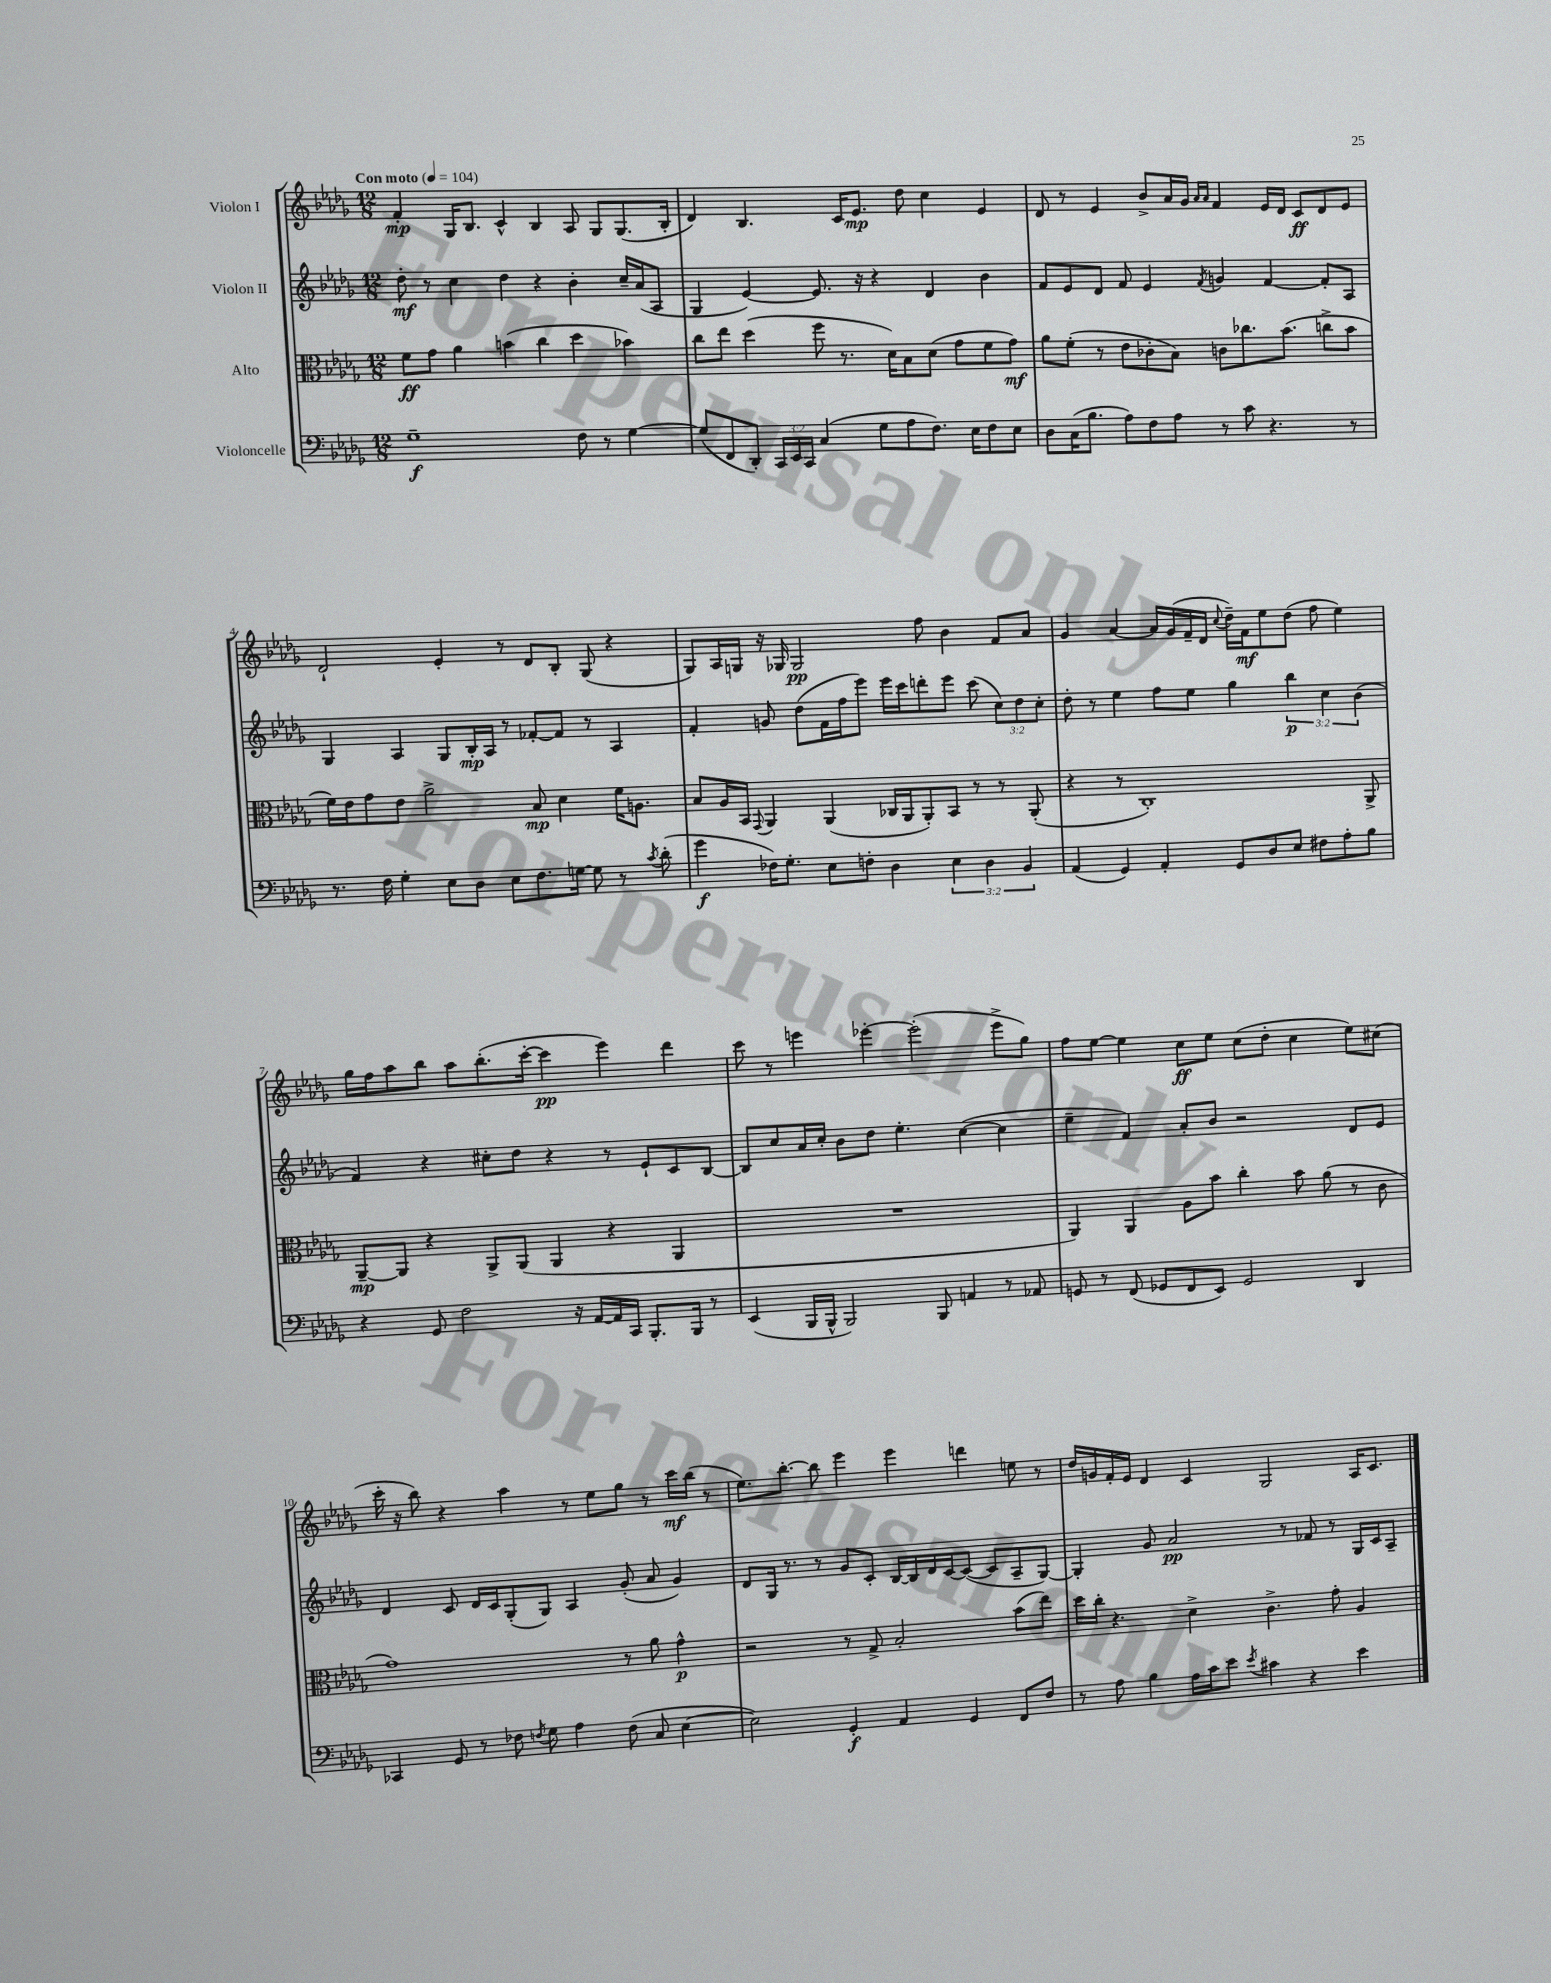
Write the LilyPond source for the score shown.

<<
\new StaffGroup <<
\new Staff = "s0" \with { instrumentName = "Violon I" } {
    \clef treble \key des \major \numericTimeSignature \time 12/8 \tempo "Con moto" 4 = 104
    \autoBeamOff f'4-.\mp ges16[ bes8.] c'4-^ bes4 aes8 ges8[ ges8.( bes16]-. |
    des'4) bes4. c'16[ ees'8.]\mp des''8 c''4 ees'4 |
    des'8 r8 ees'4 bes'8[-> aes'16 ges'16] \grace { aes'16[ aes'16] } f'4 ees'16[ des'16] c'8[\ff des'8 ees'8] |
    des'2-! ees'4-. r8 des'8[ bes8]-. ges8( r4 |
    ges8[) aes16 g16] r16 ges16 ges2\pp f''8 bes'4 f'8[ aes'8] |
    ges'4 aes'4~ aes'16[ ges'16( f'16-- des'16] \appoggiatura { c''8 } des''16[--) f'16\mf ees''8 des''8]( f''8 ees''4) |
    ges''16[ f''16 aes''8 bes''8] aes''8[ bes''8.-.( c'''16]~-. c'''4\pp ees'''4) des'''4 |
    c'''8 r8 e'''4 ees'''4~-. ees'''2-.( ees'''8[-> ges''8]) |
    f''8[ ees''8]~ ees''4 c''8[\ff ees''8] c''8[( des''8]-. c''4 ees''8[) cis''8]( |
    c'''16-. r16 bes''8) r4 aes''4 r8 ees''8[ ges''8] r8 c'''16[\mf bes''16]( r8 |
    ees''8.[) bes''8.]~-. bes''8 ees'''4 ees'''4 d'''4 e''8 r8 |
    des''16[ g'16 f'16-. ees'16] des'4 c'4 ges2 aes16[ c'8.] \bar "|." |
}
\new Staff = "s1" \with { instrumentName = "Violon II" } {
    \clef treble \key des \major \numericTimeSignature \time 12/8 \override Staff.TupletNumber.text = #tuplet-number::calc-fraction-text
    \autoBeamOff des''8-.\mf r8 c''4 des''4 r4 bes'4-. c''16[-- aes'16( aes8] |
    ges4 ees'4~) ees'8. r16 r4 des'4 bes'4 |
    f'8[ ees'8 des'8] f'8 ees'4 \acciaccatura { f'8 } g'4 f'4~ f'8[-. aes8] |
    ges4 aes4 ges8[ bes16-.\mp aes16] r8 fes'8[~-. fes'8] r8 aes4 |
    f'4-. g'8 des''8[( f'16 f''16 ees'''8]) ees'''16[ c'''16 d'''8-. ees'''8] c'''8( \tuplet 3/2 { c''8[) des''8 c''8]-. } |
    des''8-. r8 ees''4 f''8[ ees''8] ges''4 \tuplet 3/2 { bes''4\p c''4 bes'4( } |
    f'4) r4 cis''8[-. des''8] r4 r8 ees'8[-! c'8 bes8]~ |
    bes8[ c''8 aes'16 c''16]-. bes'8[ des''8] ees''4.-. c''4~( c''4 |
    ees''4-- f'4) aes'8[-. bes'8] r2 des'8[ ees'8] |
    des'4 c'8 des'16[ c'16 ges8-.( ges8]) aes4 ges'8-.( aes'8 ges'4) |
    des'8[ ges16] r8. r8 ges'8[ c'8]-. bes16[~ bes16 des'16 c'16~ c'8]~( c'8[ aes8-- ges8]~) |
    ges4-. ges'8 aes'2\pp r8 fes'8 r8 ges16[ c'16 aes8]-- \bar "|." |
}
\new Staff = "s2" \with { instrumentName = "Alto" } {
    \clef alto \key des \major \numericTimeSignature \time 12/8
    \autoBeamOff f'8[\ff ges'8] aes'4 b'4( c''4 des''4 bes'4) |
    c''8[ ees''8] des''4( f''8 r8. des'16[) bes8 des'8]( ges'8[ f'8 ges'8]\mf) |
    aes'8[ f'8]-.( r8 ees'8[ ces'8-. bes8]) c'8[ ces''8. bes'8.]( c''8[-> bes'8] |
    f'16[) ees'16 ges'8 ees'8] aes'2-> bes8\mp des'4 f'16[ a8.] |
    bes8[ aes16 bes,16] \appoggiatura { ges,8 } aes,4 aes,4( ces16[ aes,16 aes,8-.) bes,8] r8 r8 aes,8-.( |
    r4 r8 c1-.) aes,8-> |
    aes,8[~--\mp aes,8] r4 aes,8[-> aes,8]( aes,4 r4 aes,4 |
    R1. |
    aes,4) aes,4 aes8[ bes'8] c''4-. bes'8 aes'8( r8 c'8 |
    ges'1) r8 aes'8 ges'4-^\p |
    r2 r8 ges8-> bes2-. bes'8[( ees''8]) |
    des''16[ c''16]-. r4. des'4-> c'4.-> ges'8-. aes4 \bar "|." |
}
\new Staff = "s3" \with { instrumentName = "Violoncelle" } {
    \clef bass \key des \major \numericTimeSignature \time 12/8 \override Staff.TupletNumber.text = #tuplet-number::calc-fraction-text
    \autoBeamOff ges1--\f f8 r8 ges4~ |
    ges8[( f,8 des,8]-.) \tuplet 3/2 { c,16[ ees,16 c,16] } c4( ges8[ aes8 f8.]) ees16[ f8 ees8] |
    des8[ c16( bes8.] aes8[) f8 aes8] r8 c'8 r4. r8 |
    r8. f16 ges4-. ees8[ des8] ees8[ f8. g16]~ g8 r8 \acciaccatura { c'8 } des'8-.( |
    ges'4\f fes16[) ges8.]-. ees8[ f8]-. des4 \tuplet 3/2 { ees4 des4 bes,4 } |
    aes,4( ges,4) aes,4-. ges,8[ des8 ees8] fis8[ aes8-. bes8] |
    r4 ges,8 f2 r16 aes,16[~ aes,16 c,16] bes,,8.[-. bes,,16] r8 |
    ees,4( bes,,16[ bes,,16]-^ bes,,2) bes,,8 a,4 r8 aes,8 |
    g,8 r8 f,8( ges,8[ f,8 ees,8]) ges,2 des,4 |
    ces,4 ges,8 r8 fes8 \acciaccatura { f8 } ges8 aes4 f8( c8 ees4~ |
    ees2) ges,4-.\f aes,4 ges,4 f,8[ f8] |
    r8 aes8 bes4 aes16[ c'16 ees'8] \acciaccatura { ees'8 } cis'4 r4 ees'4 \bar "|." |
}
>>
>>
